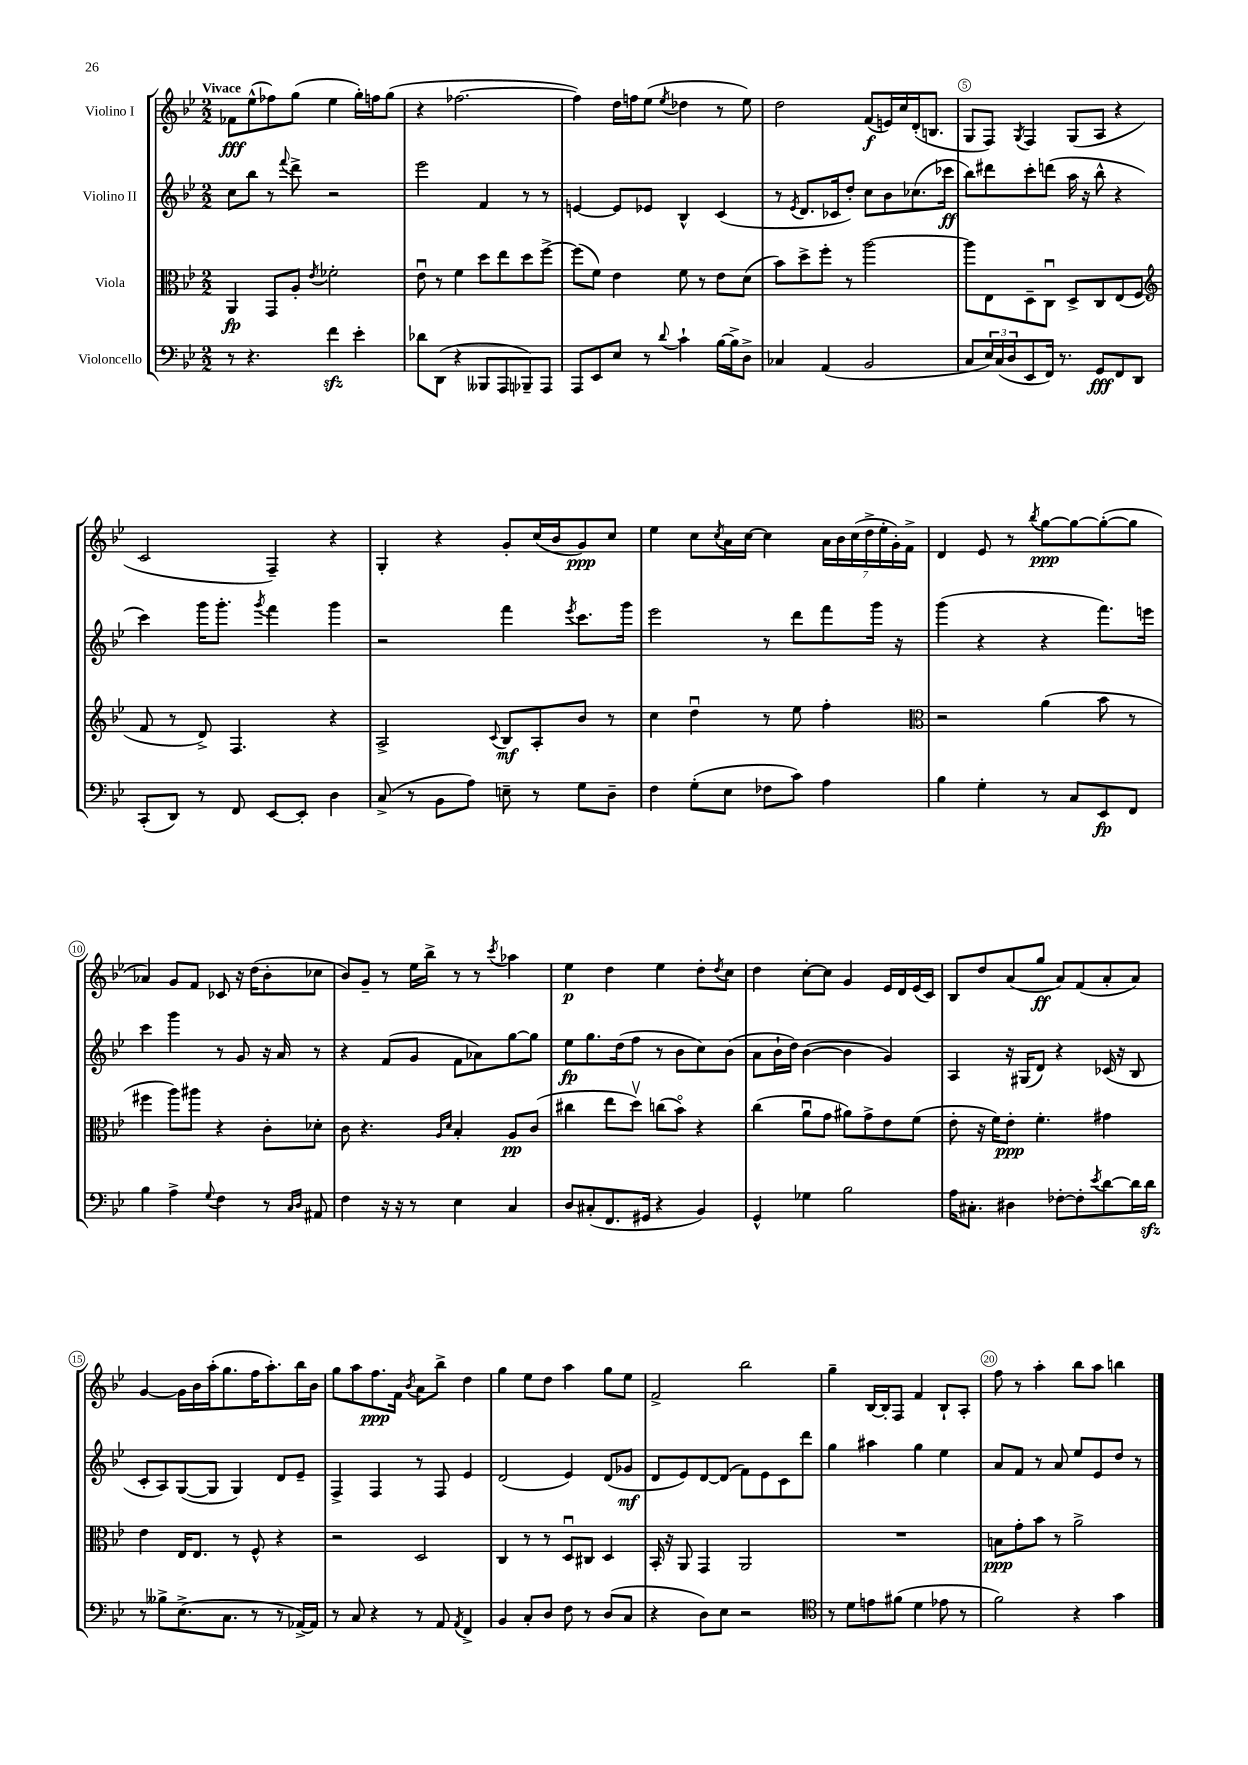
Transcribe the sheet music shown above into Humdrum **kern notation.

**kern	**kern	**kern	**kern
*staff4	*staff3	*staff2	*staff1
*clefF4	*clefC3	*clefG2	*clefG2
*k[b-e-]	*k[b-e-]	*k[b-e-]	*k[b-e-]
*M2/2	*M2/2	*M2/2	*M2/2
8r	4AA	8cc	8f-
4.r	.	8bb-	(8ee-^^
.	8GG	8r	8ff-)
.	.	8qqfff	.
.	8A'	8ddd^	(8gg
.	8qe-	.	.
4f	2f-'	2r	4ee-
4e-'	.	.	16gg')
.	.	.	16ff
.	.	.	(8gg
=	=	=	=
8d-	8e-u	2eee-	4r
(8DD	8r	.	.
4r	4f	.	[2.ff-
8BBB--	8dd	4f	.
8AAA	8ee-	.	.
8BBB-~)	8dd	8r	.
8AAA	[8ff^	8r	.
=	=	=	=
8AAA	(8ff]	[4e	4ff-])
8EE-	8f)	.	.
8E-	4e-	8e]	16dd
.	.	.	16ff
8r	.	8e-	(8ee-
8qqd	.	.	8qee-
4c`	8f	4B-^^	4dd-
.	8r	.	.
[16B-	8e-	(4c	8r
16B-^]	.	.	.
8D^	(8d	.	8ee-)
=	=	=	=
4C-	8b-)	8r	2dd
.	.	8qe-	.
.	8dd^	8.d	.
(4AA	8ff'	.	.
.	.	16c-	.
.	8r	8dd')	.
2BB-	[2aa	8cc	(8f
.	.	8b-	16e)
.	.	.	16cc
.	.	(8.cc-	(16d'
.	.	.	8.B
.	.	16ccc-	.
=	=	=	=
8C	8aa]	8bb-)	8G
24E-)	8E-	8ddd#	8F)
(24C	.	.	.
24D	.	.	.
.	.	.	8qG
8EE-	8D~	8ccc'	4F
16FF)	8Cu	(8ddd	.
8.r	.	.	.
.	8D^	16aa	(8G
.	.	16r	.
8GG	8C	8bb-^^	8A
8FF	(8E-	4r	4r
8DD	8F	.	.
=	=	=	=
*	*clefG2	*	*
(8CC'	8f	4ccc)	2c
8DD)	8r	.	.
8r	8d^)	16ggg	.
.	.	8.ggg'	.
8FF	4.F	.	.
.	.	8qggg	.
[8EE-	.	4fff	4F~)
8EE-']	.	.	.
4D	4r	4ggg	4r
=	=	=	=
(8C^	2A^	2r	4G'
8r	.	.	.
8BB-	.	.	4r
8A)	.	.	.
.	8qqc	.	.
8E~	8B-	4fff	8g'
8r	8A'	.	(16cc
.	.	.	16b-
.	.	8qeee-	.
8G	8b-	8.ccc	8g)
8D~	8r	.	8cc
.	.	16ggg	.
=	=	=	=
4F	4cc	2eee-	4ee-
(8G'	4ddu	.	8cc
.	.	.	8qcc
8E-	.	.	16a
.	.	.	[16cc
8F-	8r	8r	4cc]
8c)	8ee-	8ddd	.
4A	4ff'	8fff	28a
.	.	.	28b-
.	.	.	(28cc
.	.	.	28dd^
.	.	16ggg	.
.	.	.	28ee-'
.	.	.	28g')
.	.	16r	.
.	.	.	28f^
=	=	=	=
*	*clefC3	*	*
4B-	2r	(4ggg	4d
4G'	.	4r	8e-
.	.	.	8r
.	.	.	8qbb-
8r	(4a	4r	[8gg
8C	.	.	8gg_
8EE-	8b-	8.fff)	(8gg'_
8FF	8r	.	8gg]
.	.	16eee	.
=	=	=	=
4B-	4ff#	4ccc	4a-)
4A^	8aa)	4ggg	8g
.	8aa#	.	8f
8qqG	.	.	.
4F	4r	8r	8c-
.	.	8g	16r
.	.	.	(16dd
8r	8c'	16r	8b-'
.	.	16a	.
16qqC	.	.	.
16qqD	.	.	.
8AA#	8d-'	8r	8cc-
=	=	=	=
4F	8c	4r	8b-)
.	4.r	.	8g~
16r	.	(8f	8r
16r	.	.	.
8r	.	8g	16ee-
.	.	.	16bb-^
.	16qqA	.	.
.	16qqd	.	.
4E-	4B-'	8f	8r
.	.	8a-)	8r
.	.	.	8qccc
4C	8A	[8gg	4aa-
.	(8c	8gg]	.
=	=	=	=
8D	4cc#	8ee-	4ee-
(8C#'	.	8.gg	.
8.FF	8ee-	.	4dd
.	.	(16dd	.
.	8ddv)	8ff	.
16GG#	.	.	.
4r	(8cc	8r	4ee-
.	8b-o)	8b-	.
4BB-)	4r	8cc)	8dd'
.	.	.	8qdd
.	.	(8b-	8cc
=	=	=	=
4GG^^	(4cc	8a	4dd
.	.	16b-`	.
.	.	16dd)	.
4G-	8au	([4b-	[8cc'
.	8g	.	8cc]
2B-	8a#)	4b-]	4g
.	8g^	.	.
.	8e-	4g)	16e-
.	.	.	16d
.	(8f	.	(16e-
.	.	.	16c)
=	=	=	=
16A	8e-'	4A	8B-
8.C#'	.	.	.
.	16r	.	8dd
.	16f)	.	.
4D#	8e-'	16r	(8a
.	.	(16G#	.
.	4.f'	8d)	8gg
[8F-'	.	4r	8a)
8F-']	.	.	(8f
8qe-	.	.	.
[8d	4g#	(16c-	8a'
.	.	16r	.
16d]	.	8B-	8a)
16d	.	.	.
=	=	=	=
8r	4e-	8c'	[4g
8B--^	.	8A)	.
(8.E-^	16E-	([8G	16g]
.	8.E-	.	16b-
.	.	8G]	(16aa'
8.C	.	.	8.gg
.	8r	4G)	.
8r	8F^^	.	16ff
.	.	.	8.aa')
8r	4r	8d	.
[16AA-^)	.	8e-~	16bb-
16AA-]	.	.	16b-
=	=	=	=
8r	2r	4F^	8gg
8C	.	.	8aa
4r	.	4F	8.ff
.	.	.	16f
.	.	.	8qb-
8r	2D	8r	8a
8AA	.	8F	8bb-^
8qAA	.	.	.
4FF^	.	4e-	4dd
=	=	=	=
4BB-	4C	(2d	4gg
8C'	8r	.	8ee-
8D	8r	.	8dd
8F	8Du	4e-)	4aa
8r	8C#	.	.
(8D	4D	(8d	8gg
8C	.	8g-	8ee-
=	=	=	=
4r	16BB-'	8d	2f^
.	16r	.	.
.	8AA	8e-)	.
8D)	4GG	[8d	.
8E-	.	(8d]	.
2r	2AA	8f)	2bb-
.	.	8e-	.
.	.	8c	.
.	.	8ddd	.
=	=	=	=
*clefC4	*	*	*
8r	1r	4gg	4gg~
8d	.	.	.
8e	.	4aa#	[16B-
.	.	.	16B-']
(8f#	.	.	8F
4d	.	4gg	4f
8e-	.	4ee-	8B-`
8r	.	.	8A'
=	=	=	=
2f)	8B	8a	8ff
.	8g'	8f	8r
.	8b-	8r	4aa'
.	8r	8a	.
4r	2a^	8ee-	8bb-
.	.	8e-	8aa
4g	.	8dd	4bb
.	.	8r	.
==	==	==	==
*-	*-	*-	*-
